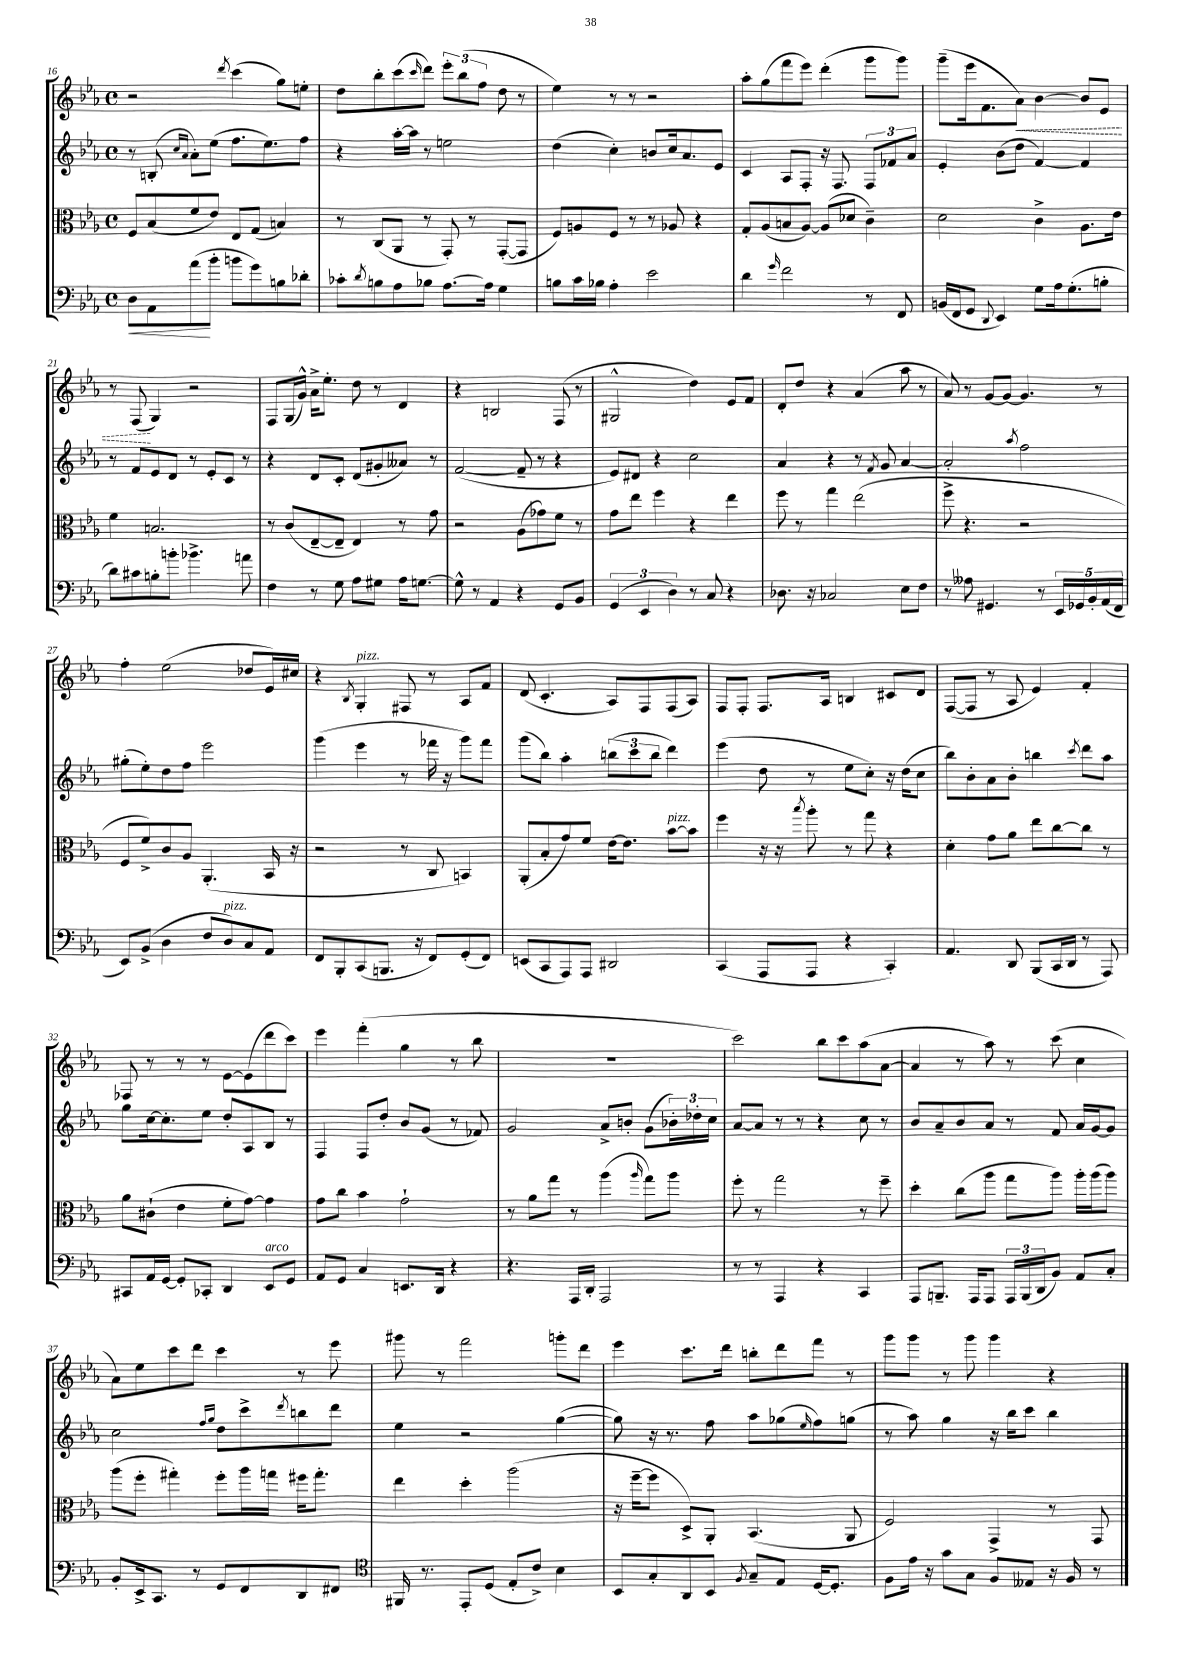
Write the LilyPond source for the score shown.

<<
\new StaffGroup <<
\new Staff = "s0" {
    \clef treble \key ees \major \defaultTimeSignature \time 4/4
    r2 \acciaccatura { d'''8 } c'''4( g''8) e''8-. |
    d''8 bes''8-. c'''8( \grace { c'''16 } d'''8) \tuplet 3/2 { ees'''8-. bes''8( f''8 } d''8 r8 |
    ees''4) r8 r8 r2 |
    aes''8-. g''8( f'''8 ees'''8) d'''4-.( g'''8 g'''8) |
    g'''8--( ees'''16 f'8. \once \override Hairpin.style = #'dashed-line aes'8\<) bes'4~ bes'8 ees'8 |
    r8 f8\!( g4) r2 |
    f8 g16( g'16-^) aes'16-> ees''8.-. d''8 r8 d'4 |
    r4 b2 f8( r8 |
    gis2-^ d''4) ees'8 f'8 |
    d'8-. d''8 r4 aes'4( aes''8 r8 |
    aes'8) r8 g'8~ g'8~ g'4. r8 |
    f''4-. ees''2( des''8 ees'16) cis''16 |
    r4 \acciaccatura { bes8 } g4-.^\markup { \italic "pizz." } fis8 r8 aes8 f'8 |
    d'8( c'4.-. aes8) f8 f8( aes8) |
    f8 f8-. f8. aes16 b4 cis'8 d'8 |
    f8~( f8 r8 aes8 ees'4) f'4-. |
    fes8 r8 r8 r8 ees'8~ ees'8( d'''8 c'''8) |
    ees'''4 f'''4-.( g''4 r8 bes''8 |
    R1 |
    c'''2) bes''8 c'''8 aes''8( aes'8~ |
    aes'4 r8 aes''8) r8 c'''8( c''4 |
    aes'8) ees''8 c'''8 d'''8 c'''4 r8 ees'''8 |
    gis'''8 r8 f'''2 g'''8-. d'''8 |
    ees'''4 c'''8. d'''16 b''8-. d'''8 f'''8 r8 |
    g'''8 g'''8 r8 g'''8 g'''4 r4 \bar "|." |
}
\new Staff = "s1" {
    \clef treble \key ees \major \defaultTimeSignature \time 4/4
    r8 b8-.( \grace { c''16 aes'16 } aes'8-.) ees''8( f''8. ees''8.) f''8 |
    r4 aes''16~-. aes''16 r8 e''2 |
    d''4( c''4-.) b'8 c''16 aes'8. ees'8 |
    c'4 aes8 f8-. r16 f8. \tuplet 3/2 { f8 fes'8 aes'8 } |
    ees'4-. bes'8( d''8 f'4~) f'4 |
    r8 f'8 ees'8 d'8 r8 ees'8-. c'8 r8 |
    r4 d'8 c'8-. d'8( gis'8-. aeses'8) r8 |
    f'2~( f'8-- r8 r4 |
    ees'8) dis'8 r4 c''2 |
    aes'4 r4 r8 \acciaccatura { f'8 } g'8 aes'4~ |
    aes'2-. \acciaccatura { aes''8 } f''2 |
    gis''8-.( ees''8-.) d''8 f''8 ees'''2 |
    g'''4( ees'''4 r8 fes'''16 r16 g'''8) fes'''8 |
    g'''8( bes''8) aes''4-. \tuplet 3/2 { b''8( c'''8 b''8 } d'''4) |
    ees'''4( d''8 r8 ees''8 c''8-.) r16 d''16( c''8 |
    bes''8) bes'8-. aes'8 bes'8-. b''4 \acciaccatura { c'''8 } d'''8 aes''8 |
    g''8 c''16~ c''8.-. ees''8 d''8-. aes8 bes8 r8 |
    f4 f8 d''8-. bes'8 g'8( r8 fes'8) |
    g'2 aes'8-> b'8-. g'8( \tuplet 3/2 { bes'16-.) des''16-. c''16 } |
    aes'8~ aes'8 r8 r8 r4 c''8 r8 |
    bes'8 aes'8-- bes'8 aes'8 r8 f'8 aes'16 g'16~ g'8 |
    c''2 \grace { f''16 g''16 } d''8 c'''8-> \acciaccatura { d'''8 } b''8 d'''8 |
    ees''4 r2 g''4~( |
    g''8) r16 r8. f''8 aes''8 ges''8( \grace { ees''16 } f''8) g''8( |
    r8 aes''8) g''4 r16 bes''16 c'''8 bes''4 \bar "|." |
}
\new Staff = "s2" {
    \clef alto \key ees \major \defaultTimeSignature \time 4/4
    f8 bes8( f'8 ees'8) ees8 g8( b4) |
    r8 c8( aes,8 r8 g,8-.) r8 g,8~-.( g,8 |
    f8) a8 f8 r8 r8 aes8 r4 |
    g8-. aes8( b8 aes8~) aes8( des'8 c'4--) |
    d'2 c'4-> aes8. ees'16 |
    f'4 b2. |
    r8 c'8( ees8~-- ees8-- ees4) r8 g'8 |
    r2 aes8( ges'8) f'8 r8 |
    g'8 ees''8 f''4 r4 ees''4 |
    f''8 r8 g''4 ees''2( |
    f''8-> r4. r2 |
    f8 f'8->) c'8 aes8 aes,4.-.( bes,16 r16 |
    r2 r8 c8 b,4) |
    aes,8-.( bes8-. g'8) f'8 ees'16~ ees'8. bes'8~^\markup { \italic "pizz." } bes'8 |
    f''4 r16 r16 \acciaccatura { bes''8 } aes''8-. r8 g''8 r4 |
    d'4-. g'8 aes'8 ees''8 c''8~ c''8 r8 |
    aes'8 cis'8-!( ees'4 f'8-. g'8~) g'4 |
    g'8 c''8 bes'4 g'2-! |
    r8 aes'8 g''8 r8 aes''4( \grace { aes''16 } g''8) aes''8 |
    f''8-. r8 g''2 r8 f''8-- |
    d''4-. c''8( aes''8 g''8 aes''8) aes''16-. aes''16( aes''8) |
    aes''8( f''8-. gis''4-.) f''8-. aes''16 g''16 fis''16 g''8.-. |
    ees''4 d''4-. aes''2( |
    r16 f''16~-- f''8 d8->) aes,8-. bes,4.( aes,8 |
    f2) g,4-> r8 g,8 \bar "|." |
}
\new Staff = "s3" {
    \clef bass \key ees \major \defaultTimeSignature \time 4/4
    d8\< aes,8 aes'8\!( bes'8-. b'8 g'8) b8 des'8-. |
    ces'8-. \acciaccatura { d'8 } b8 aes8 bes8 aes8.~ aes16 g4 |
    b8 c'16 bes16 aes4-. ees'2 |
    d'4 \grace { g'16 } f'2 r8 f,8 |
    b,16( f,16 g,8 \appoggiatura { d,8 } ees,4) g8 aes16 g8.-.( b8-. |
    d'8) cis'8 b8-. b'8-. bes'4.-> a'8 |
    f4 r8 g8 aes8 gis8 aes16 g8.~ |
    g8-^ r8 aes,4 r4 g,8 bes,8 |
    \tuplet 3/2 { g,4( ees,4 d4) } r8 c8 r4 |
    des8. r16 ces2 ees8 f8 |
    r8 aeses8 gis,4. r8 \tuplet 5/4 { ees,16 ges,16 bes,16-. aes,16( f,16 } |
    ees,8) bes,8->( d4 f8 d8^\markup { \italic "pizz." }) c8 aes,8 |
    f,8 bes,,8-. c,8( b,,8. r16 f,8) g,8-.( f,8) |
    e,8( c,8 aes,,8) aes,,8 dis,2 |
    c,4( aes,,8 aes,,8 r4 c,4-.) |
    aes,4. d,8 bes,,8( c,16 d,16 r8 aes,,8) |
    cis,8 aes,16 g,16~ g,8-. ces,8-. d,4 ees,8^\markup { \italic "arco" } g,8 |
    aes,8 g,8 c4 e,8. d,16 r4 |
    r4. aes,,16 d,16-. aes,,2 |
    r8 r8 aes,,4 r4 c,4 |
    aes,,8 b,,8.-- aes,,16 aes,,8 \tuplet 3/2 { aes,,16 b,,16( d,16 } bes,8) aes,8 c8-. |
    bes,8-. ees,16-> c,8. r8 g,8 f,8 d,8 fis,8 |
    \clef tenor fis,16 r8. ees,8-. d8( ees8-. c'8->) bes4 |
    bes,8 g8-. aes,8 bes,8 \acciaccatura { f8 } g8-- ees8 d16~ d8.-. |
    f8 ees'16 r16 g'8 g8 f8 eeses8 r16 f16 r8 \bar "|." |
}
>>
>>
\layout { \context { \Score currentBarNumber = #16 } }
